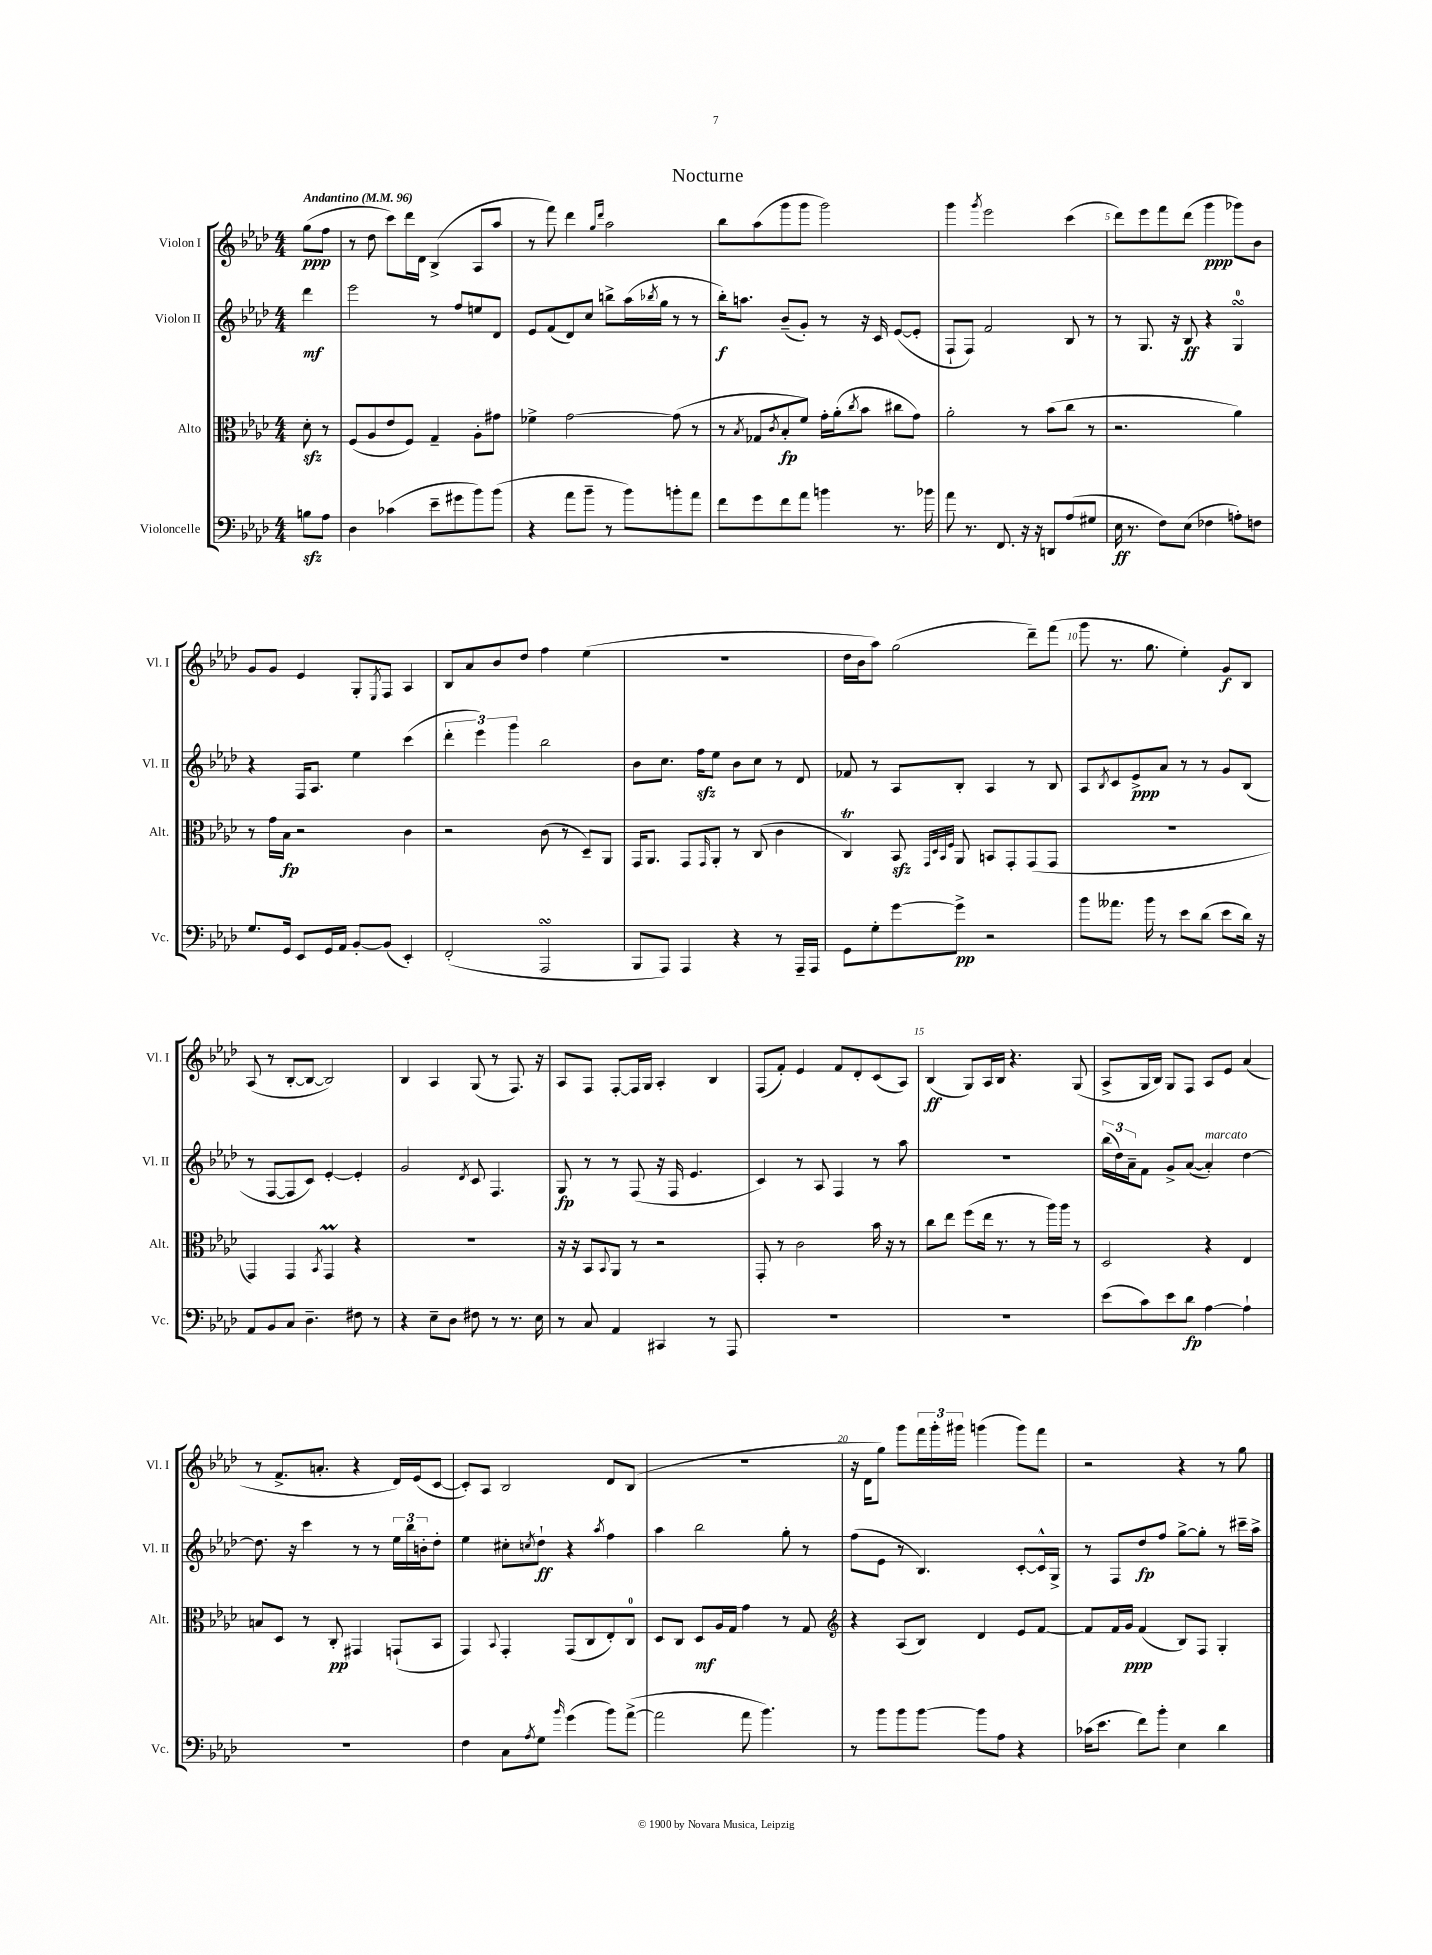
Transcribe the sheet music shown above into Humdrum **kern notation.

**kern	**kern	**kern	**kern
*staff4	*staff3	*staff2	*staff1
*clefF4	*clefC3	*clefG2	*clefG2
*k[b-e-a-d-]	*k[b-e-a-d-]	*k[b-e-a-d-]	*k[b-e-a-d-]
*M4/4	*M4/4	*M4/4	*M4/4
*MM96	*MM96	*MM96	*MM96
8B\L	8d-'\	4ddd-\	(8gg\L
8A-\J	8r	.	8ff\J
=	=	=	=
4D-\	(8F/L	2eee-\	8r
.	8A-/	.	8dd-\
(4c-\	8e-/	.	8ccc\L)
.	8F/J)	.	16ddd-\L
.	.	.	16d-\JJ
8e-~\L	4G~/	8r	(4B-^/
8g#\	.	8ff/L	.
8b-\)	8A-'\L	8ee/	8A-/L
(8b-\J	8g#\J	8d-/J	8aa-/J
=	=	=	=
4r	4f-^\	8e-/L	8r
.	.	(8f/	8fff\)
8a-\L	[2g\	8d-/)	4ddd-\
8b-~\J	.	8cc/J	.
.	.	.	16qqgg/LL
.	.	.	16qqddd-/JJ
8r	.	8bb^\L	2aa-\
8b-\L)	.	(16aa-\L	.
.	.	8qbb-/	.
.	.	16gg\JJ	.
8b'\	(8g\]	8r	.
8a-\J	8r	8r	.
=	=	=	=
8f\L	8r	16bb-'\LK)	8bb-\L
.	.	8.aa\J	.
.	8qB-/	.	.
8g\	8G-/L	.	(8aa-\
.	8qc/	.	.
8f\	8B-'/	(8b-~/L	8ggg\
8a-\J	8f/J)	8g'/J)	8ggg\J
4b\	16g'\LL	8r	2ggg\)
.	(16a-'\J	.	.
.	8qcc/	.	.
.	8b-\J	16r	.
.	.	16c/	.
8.r	8cc#\L	([8e-/L	.
.	8g\J)	8e-'/]J	.
16b-\	.	.	.
=	=	=	=
8a-\	2a-'\	8F`/L	4ggg\
8.r	.	8F/J)	.
.	.	.	8qggg/
.	.	2f/	2eee-\
8.FF/	.	.	.
16r	8r	.	.
16r	.	.	.
8DD/L	(8b-\L	.	.
(8A-/	8cc\J	8B-/	(4ccc\
8G#/J	8r	8r	.
=	=	=	=
16E-\	2.r	8r	8ddd-\L)
8.r	.	.	.
.	.	8.G/	8eee-\
8F\L)	.	.	8fff\
.	.	16r	.
(8E-\J	.	8B-/	(8ddd-\J
4F-\	.	4r	4ggg\
8A'\L)	4a-\)	4G/	8ggg-\L)
8F\J	.	.	8b-\J
=	=	=	=
8.G/L	8r	4r	8g/L
.	16g\LL	.	8g/J
16GG/Jk	16B-\JJ	.	.
8EE-/L	2r	16F/LK	4e-/
.	.	8.A-/J	.
16GG/L	.	.	.
16AA-/JJ	.	.	.
[8BB-'/L	.	4ee-\	8G'/L
.	.	.	8qE-/
(8BB-/]J	.	.	8F/J
4EE-'/)	4c\	(4ccc\	4A-/
=	=	=	=
(2FF'/	2r	6ddd-'\	8B-/L
.	.	.	8a-/
.	.	6eee-\)	.
.	.	.	8b-/
.	.	6ggg\	.
.	.	.	8dd-/J
2AAA-/	(8c\	2bb-\	4ff\
.	8r	.	.
.	8D-~/L)	.	(4ee-\
.	8AA-/J	.	.
=	=	=	=
8BBB-/L	16GG/LK	8b-\L	1r
.	8.AA-/J	.	.
8AAA-/J)	.	8.cc\J	.
4AAA-/	8GG/L	.	.
.	.	16ff\LK	.
.	16qqGG/	.	.
.	8AA-'/J	8ee-\J	.
4r	8r	8b-\L	.
.	(8C/	8cc\J	.
8r	4c\	8r	.
16AAA-~/LL	.	8d-/	.
16AAA-/JJ	.	.	.
=	=	=	=
8GG\L	4C/)	8f-/	16dd-\LL
.	.	.	16b-\J
8G'\	.	8r	8aa-\J)
[8g\	8BB-/	8A-/L	(2gg\
.	32qqGG/LLL	.	.
.	32qqD-/	.	.
.	32qqBB-/	.	.
.	32qqF/JJJ	.	.
8g^\]J	8AA-/	8B-'/J	.
2r	8BB/L	4A-/	.
.	8GG'/	.	.
.	(8GG/	8r	8ddd-~\L)
.	8GG/J	8B-/	(8fff\J
=	=	=	=
8b-\L	1r	8A-/L	8ggg\
.	.	8qB-/	.
8.a--\J	.	8c/	8.r
.	.	8e-^/	.
16b-\	.	.	8.gg\
8r	.	8a-/J	.
8e-\L	.	8r	4ee-'\)
(8d-\J	.	8r	.
8e-\L	.	8g/L	8g/L
16d-\Jk)	.	(8B-/J	8B-/J
16r	.	.	.
=	=	=	=
8AA-/L	4GG/)	8r	(8A-/
8BB-/	.	[8F/L	8r
8C/J	4GG/	8F/]	[8B-'/L
4.D-~\	.	8c/J)	8B-/_J
.	8qBB-/	.	.
.	4GG/	[4e-'/	2B-/])
8F#\	4r	4e-'/]	.
8r	.	.	.
=	=	=	=
4r	1r	2g/	4B-/
8E-~\L	.	.	4A-/
8D-\J	.	.	.
.	.	8qd-/	.
8F#\	.	8c/	(8G/
8r	.	4.F/	8r
8.r	.	.	8.F/)
16E-\	.	.	16r
=	=	=	=
8r	16r	8G/	8A-/L
.	16r	.	.
8C/	8BB-/L	8r	8F/J
.	8qqBB-/	.	.
4AA-/	8AA-/J	8r	[8F'/L
.	8r	(8F/	16F/]L
.	.	.	16G/JJ
4CC#/	2r	16r	4A-'/
.	.	16F/	.
.	.	4.e-/	.
8r	.	.	4B-/
8AAA-/	.	.	.
=	=	=	=
1r	8GG'/	4c/)	(8F/L
.	8r	.	8f'/J)
.	2c\	8r	4e-/
.	.	8A-/	.
.	.	4F/	8f/L
.	.	.	8d-'/
.	16b-\	8r	(8c/
.	16r	.	.
.	8r	8aa-\	8A-/J)
=	=	=	=
1r	8cc\L	1r	(4B-/
.	8ee-\J	.	.
.	(8ff\L	.	8G/L)
.	16ee-\Jk	.	16A-/L
.	8.r	.	16B-/JJ
.	.	.	4.r
.	8r	.	.
.	16aa-\LL)	.	.
.	16aa-\JJ	.	.
.	8r	.	(8G/
=	=	=	=
(8e-\L	2D-/	(24bb-\LL	8A-^/L
.	.	24dd-\)	.
.	.	24a-~\J	.
8c\)	.	8f\J	16G/L
.	.	.	16B-/JJ)
8e-\	.	8g^/L	8G/L
8d-\J	.	([8a-/J	8F/J
[4A-\	4r	4a-'/])	8A-/L
.	.	.	8e-/J
4A-`\]	4E-/	[4dd-\	(4a-/
=	=	=	=
1r	8B/L	8.dd-\]	8r
.	8D-/J	.	8.f^/L
.	.	16r	.
.	8r	4ccc\	.
.	.	.	8.a'/J
.	8C'/	.	.
.	4GG#/	8r	4r
.	.	8r	.
.	(8GG`/L	24ee-\LL	16d-/LL)
.	.	24bb-\	.
.	.	.	(16e-/J
.	.	24b'\J	.
.	8BB-/J	8dd-'\J	[8c/J
=	=	=	=
4F\	4GG/)	4ee-\	8c'/]L)
.	.	.	8A-/J
.	8qqBB-/	.	.
8C\L	4GG'/	8cc#'\L	2B-/
8qA-/	.	8qcc/	.
8G\J	.	8dd-`\J	.
16qqb-/	.	.	.
(4g\	(8GG/L	4r	.
.	8C/	.	.
.	.	8qaa-/	.
8b-\L)	8E-'/)	4ff\	8d-/L
([8a-^\J	8C/J	.	(8B-/J
=	=	=	=
2a-\]	8D-/L	4aa-\	1r
.	8C/J	.	.
.	8D-/L	2bb-\	.
.	16A-/L	.	.
.	16G/JJ	.	.
8a-\	4g\	.	.
4.b-\)	.	.	.
.	8r	8gg'\	.
.	8G/	8r	.
=	=	=	=
*	*clefG2	*	*
8r	4r	(8ff\L	16r
.	.	.	16d-\LK
8b-\L	.	8e-\J	8gg\J)
8b-\	(8A-/L	8r	8ggg\L
[8b-\J	8B-/J)	4.B-/)	24fff\L
.	.	.	24ggg'\
.	.	.	24ggg#\JJ
8b-\]L	4d-/	.	(4ggg\
8A-\J	.	.	.
4r	8e-/L	[8c'/L	8ggg\L)
.	[8f/J	16c^^/]L	8fff\J
.	.	16G^/JJ	.
=	=	=	=
(16c-\LK	8f/]L	8r	2r
8.e-\J	.	.	.
.	16f/L	8F/L	.
.	16g/JJ	.	.
8f\L)	(4f/	8dd-/	.
8b-'\J	.	8ff/J	.
4E-\	8B-/L)	[8gg^\L	4r
.	8F/J	8gg'\]J	.
4d-\	4G'/	8r	8r
.	.	16ccc#~\LL	8gg\
.	.	16aa-^\JJ	.
==	==	==	==
*-	*-	*-	*-
